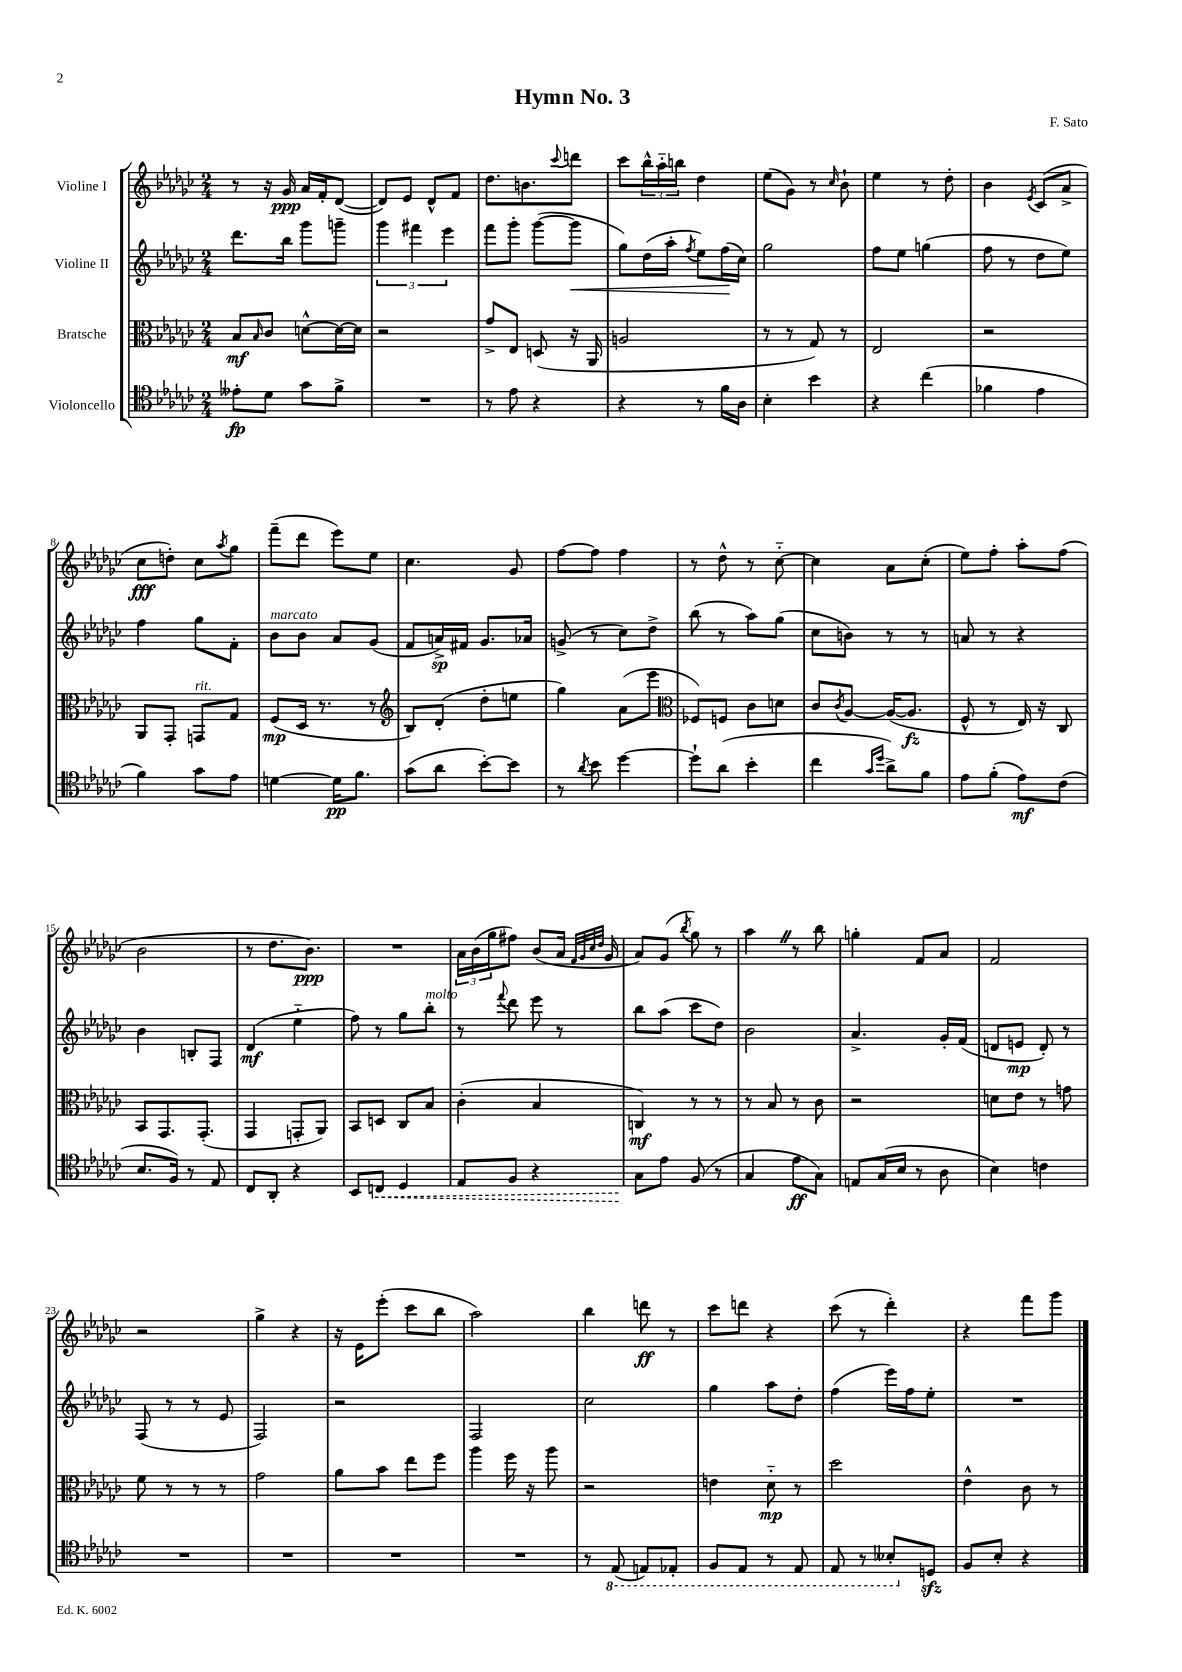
\header { title = "Hymn No. 3" composer = "F. Sato" }
<<
\new StaffGroup <<
\new Staff = "s0" \with { instrumentName = "Violine I" } {
    \clef treble \key ges \major \numericTimeSignature \time 2/4
    r8 r16 ges'16\ppp aes'16 f'16-. des'8~( |
    des'8) ees'8 des'8-^ f'8 |
    des''8. b'8. \appoggiatura { ces'''8 } d'''8 |
    ces'''8 \tuplet 3/2 { bes''16-^ aes''16-_ b''16 } des''4 |
    ees''8( ges'8) r8 \grace { ces''16 } bes'8-! |
    ees''4 r8 des''8-. |
    bes'4 \acciaccatura { ees'8 } ces'8( aes'8-> |
    ces''8\fff d''8-.) ces''8 \acciaccatura { aes''8 } ges''8 |
    f'''8--( des'''8 ees'''8) ees''8 |
    ces''4. ges'8 |
    f''8~ f''8 f''4 |
    r8 des''8-^ r8 ces''8~-_ |
    ces''4 aes'8 ces''8-.( |
    ees''8) f''8-. aes''8-. f''8( |
    bes'2 |
    r8 des''8. bes'8.\ppp) |
    R2 |
    \tuplet 3/2 { aes'16 bes'16( ges''16 } fis''8) bes'8( aes'16 \grace { f'32 ges'32 ces''32 des''32 } ges'16 |
    aes'8) ges'8( \acciaccatura { bes''8 } ges''8) r8 |
    aes''4 \once \override BreathingSign.text = \markup { \musicglyph "scripts.caesura.straight" } \breathe r8 bes''8 |
    g''4-. f'8 aes'8 |
    f'2 |
    r2 |
    ges''4-> r4 |
    r16 ees'16 ees'''8-.( ces'''8 bes''8 |
    aes''2) |
    bes''4 d'''8\ff r8 |
    ces'''8 d'''8 r4 |
    ces'''8( r8 des'''4-.) |
    r4 f'''8 ges'''8 \bar "|." |
}
\new Staff = "s1" \with { instrumentName = "Violine II" } {
    \clef treble \key ges \major \numericTimeSignature \time 2/4
    des'''8. bes''16 ges'''8 g'''8-- |
    \tuplet 3/2 { ges'''4 fis'''4 ees'''4 } |
    f'''8 ges'''8-. ges'''8~( ges'''8\< |
    ges''8) des''16( aes''16-. \acciaccatura { f''8 } ees''8) f''16\!( ces''16) |
    ges''2 |
    f''8 ees''8 g''4( |
    f''8 r8 des''8 ees''8) |
    f''4 ges''8 f'8-. |
    bes'8^\markup { \italic "marcato" } bes'8 aes'8 ges'8( |
    f'8 a'16->\sp) fis'16 ges'8. aes'16 |
    g'8->( r8 ces''8) des''8-> |
    bes''8( r8 aes''8) ges''8( |
    ces''8 b'8) r8 r8 |
    a'8 r8 r4 |
    bes'4 b8-. f8 |
    des'4\mf( ees''4-_ |
    f''8) r8 ges''8 bes''8-.^\markup { \italic "molto" } |
    r8 \appoggiatura { f'''8 } des'''8 ees'''8 r8 |
    bes''8 aes''8( ces'''8 des''8) |
    bes'2 |
    aes'4.-> ges'16-. f'16( |
    d'8 e'8\mp d'8-.) r8 |
    f8( r8 r8 ees'8 |
    f2) |
    r2 |
    f2 |
    ces''2 |
    ges''4 aes''8 des''8-. |
    f''4( ees'''16) f''16 ees''8-. |
    R2 \bar "|." |
}
\new Staff = "s2" \with { instrumentName = "Bratsche" } {
    \clef alto \key ges \major \numericTimeSignature \time 2/4
    bes8\mf \grace { bes16 } ces'8 d'8~-^ d'16~ d'16 |
    r2 |
    ges'8-> ees8 d8( r16 aes,16 |
    a2 |
    r8 r8 ges8) r8 |
    ees2 |
    r2 |
    aes,8 ges,8-. g,8^\markup { \italic "rit." } ges8 |
    f8\mp( des16 r8. r8 |
    \clef treble bes8) des'8-.( des''8-. e''8 |
    ges''4) aes'8( ees'''8 |
    \clef alto fes8) f8 ces'8 d'8 |
    ces'8 \acciaccatura { ces'8 } aes8~ aes16~( aes8.\fz |
    f8-^ r8 ees16) r16 ces8 |
    bes,8 ges,8. ges,8.-.( |
    ges,4 g,8-. aes,8) |
    bes,8 d8 ces8 bes8 |
    ces'4-.( bes4 |
    c4\mf) r8 r8 |
    r8 bes8 r8 ces'8 |
    r2 |
    d'8 ees'8 r8 g'8 |
    f'8 r8 r8 r8 |
    ges'2 |
    aes'8 bes'8 ees''8 f''8 |
    aes''4 f''16 r16 aes''8 |
    r2 |
    e'4 des'8-_\mp r8 |
    des''2 |
    ees'4-^ ces'8 r8 \bar "|." |
}
\new Staff = "s3" \with { instrumentName = "Violoncello" } {
    \clef tenor \key ges \major \numericTimeSignature \time 2/4
    eeses'8-.\fp des'8 ges'8 f'8-> |
    R2 |
    r8 ees'8 r4 |
    r4 r8 f'16 aes16 |
    bes4-. bes'4 |
    r4 ces''4( |
    fes'4 ees'4 |
    f'4) ges'8 ees'8 |
    d'4~ d'16\pp f'8. |
    ges'8( aes'8 bes'8~-.) bes'8 |
    r8 \acciaccatura { aes'8 } bes'8 des''4~ |
    des''8-! aes'8( bes'4-. |
    ces''4 \grace { ges'16 des''16 } aes'8->) f'8 |
    ees'8 f'8-.( ees'8\mf) ces'8( |
    bes8. f16) r8 ees8 |
    ces8 aes,8-. r4 |
    bes,8 \once \override Hairpin.style = #'dashed-line c8\< des4 |
    ees8 f8 r4 |
    ges8\! ees'8 f8( r8 |
    ges4 ees'8\ff ges8) |
    e8 ges16( bes16 r8 aes8 |
    bes4) c'4 |
    R2 |
    R2 |
    R2 |
    R2 |
    r8 \ottava #-1 ees,8( e,8) ees,8-. |
    f,8 ees,8 r8 ees,8 |
    ees,8 r8 beses,8-. \ottava #0 d8\sfz |
    f8 bes8-. r4 \bar "|." |
}
>>
>>
